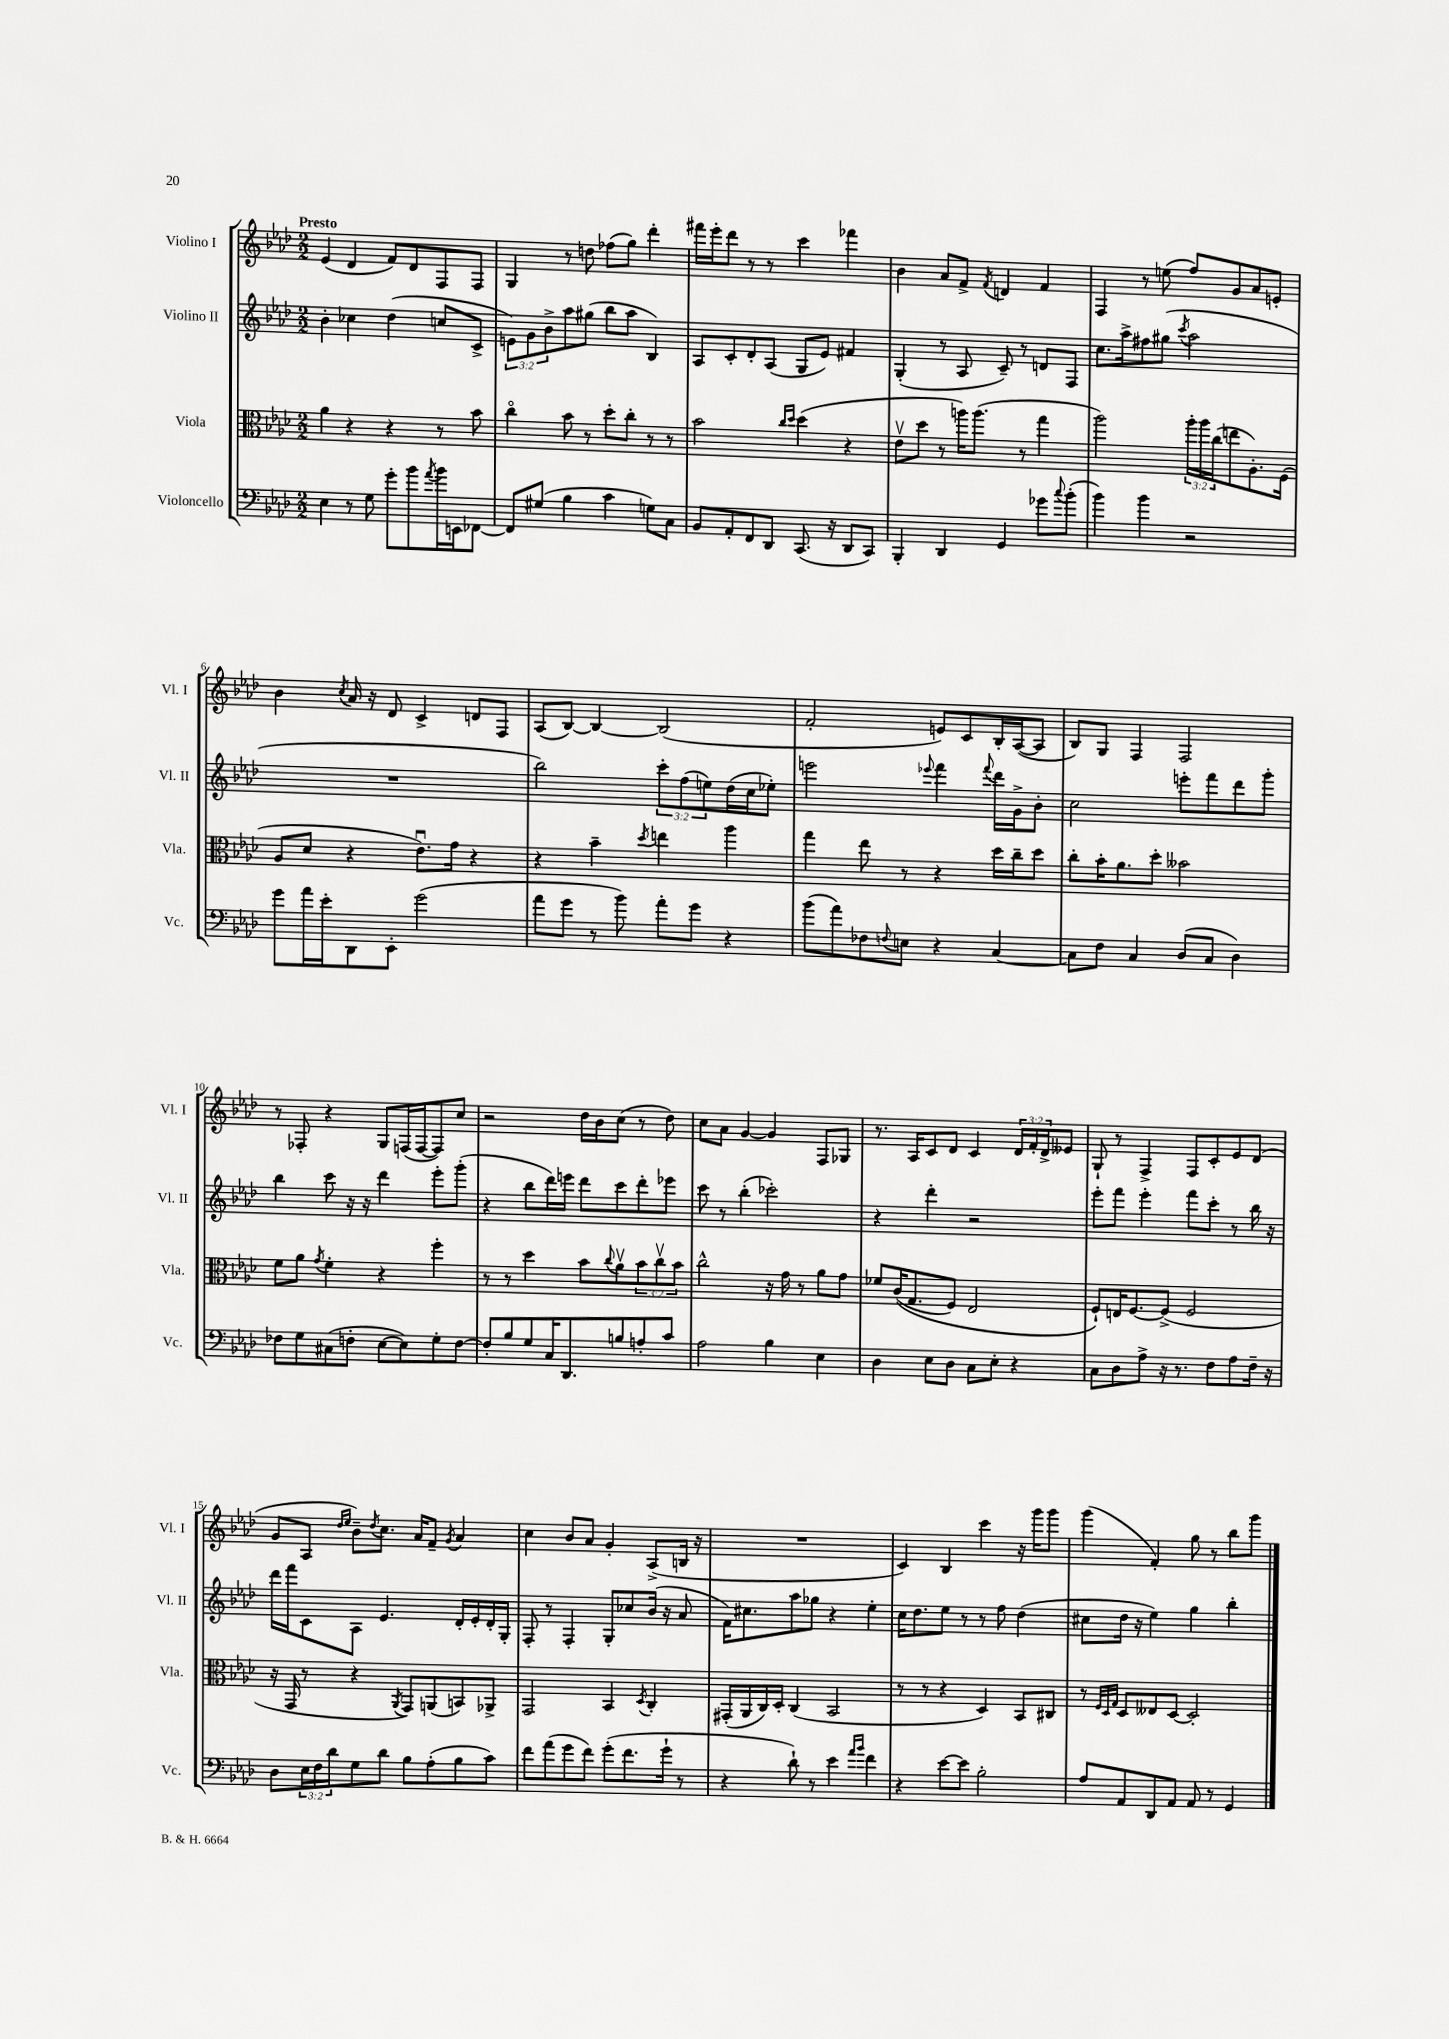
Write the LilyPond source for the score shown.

<<
\new StaffGroup <<
\new Staff = "s0" \with { instrumentName = "Violino I" shortInstrumentName = "Vl. I" } {
    \clef treble \key aes \major \numericTimeSignature \time 2/2 \override Staff.TupletNumber.text = #tuplet-number::calc-fraction-text \tempo "Presto"
    ees'4( des'4 f'8) des'8 f8 f8 |
    g4 r8 d''8 fes''8( g''8) des'''4-. |
    fis'''16 ees'''16-. des'''8 r8 r8 c'''4 fes'''4 |
    bes'4 aes'8 f'8-> \acciaccatura { f'8 } d'4 f'4 |
    f4 r8 e''8( f''8) g'8 aes'8 e'8-. |
    bes'4 \acciaccatura { c''8 } aes'16 r16 des'8 c'4-> d'8 f8 |
    aes8( bes8~) bes4~ bes2( |
    f'2-. e'8) c'8 bes16-. aes16~( aes8 |
    bes8) g8 f4 f2 |
    r8 fes8-. r4 g8 f16( f16~ f8) c''8 |
    r2 des''16 bes'16 c''8( r8 des''8) |
    c''8 aes'8 g'4~ g'4 f8 ges8 |
    r8. aes16 c'8 des'8 c'4 \tuplet 3/2 { des'16 f'16-. des'16-> } eeses'8 |
    g8-! r8 f4-> f8 c'8-. ees'8 des'8( |
    g'8 aes8 \grace { des''16 ees''16 } bes'8--) \acciaccatura { des''8 } c''8. aes'16 f'8-- \acciaccatura { g'8 } aes'4 |
    c''4 bes'8 aes'8 g'4-. aes8->( b16 r16 |
    R1 |
    c'4) bes4 c'''4 r16 g'''16 g'''8 |
    g'''4( f'4-.) g''8 r8 bes''8 g'''8 \bar "|." |
}
\new Staff = "s1" \with { instrumentName = "Violino II" shortInstrumentName = "Vl. II" } {
    \clef treble \key aes \major \numericTimeSignature \time 2/2 \override Staff.TupletNumber.text = #tuplet-number::calc-fraction-text
    bes'4-. ces''4 des''4( c''8 c'8-> |
    \tuplet 3/2 { e'8) g'8 bes'8-> } aes''8 gis''8( bes''8 aes''8 bes4) |
    aes8 c'8-. des'8-. aes8( g8 ees'8) fis'4 |
    g4-.( r8 aes8 c'8--) r8 d'8 f8 |
    c''8. aes''16-> fis''8 gis''8( \acciaccatura { c'''8 } aes''2 |
    R1 |
    bes''2) \tuplet 3/2 { c'''8-. f''8( e''8) } des''16( c''16 ees''8-.) |
    e'''2 \appoggiatura { ees'''8 } f'''4 \appoggiatura { f'''8 } des'''16 g'16-> bes'8-. |
    c''2 e'''8-. f'''8 des'''8 g'''8-. |
    bes''4 c'''8 r16 r16 des'''4 ees'''8-. g'''8-.( |
    r4 bes''8 des'''16) e'''16 des'''8 c'''8 des'''8-. ees'''8 |
    c'''8 r8 bes''4-.( ces'''2-.) |
    r4 des'''4-. r2 |
    ees'''8-. f'''8 ees'''4-. f'''8 c'''8-. r8 bes''16 r16 |
    des'''16 f'''16 c'8 aes8 ees'4. des'16-. ees'16-. des'16-. g16-. |
    f8-. r8 f4-. g8-. ces''8 bes'16( r16 aes'8 |
    f'16) cis''8. aes''8 ges''8 r4 ees''4-. |
    c''16 des''8. ees''8 r8 r8 f''8 des''4( |
    cis''8 des''16 r16 ees''4) g''4 bes''4-. \bar "|." |
}
\new Staff = "s2" \with { instrumentName = "Viola" shortInstrumentName = "Vla." } {
    \clef alto \key aes \major \numericTimeSignature \time 2/2 \override Staff.TupletNumber.text = #tuplet-number::calc-fraction-text
    aes'4 r4 r4 r8 bes'8 |
    c''4\flageolet bes'8 r8 des''8-. c''8-. r8 r8 |
    bes'2 \grace { c''16 des''16 } des''4( r4 |
    ees'8\upbow des''8 r8 a''16) a''8.( r8 g''4 |
    aes''2) \tuplet 3/2 { aes''16-. aes''16 c''16( } e''8 aes8.-.) f16( |
    aes8 des'8 r4 ees'8.\downbow) g'16 r4 |
    r4 bes'4-- \acciaccatura { des''8 } e''4 aes''4 |
    g''4 ees''8 r8 r4 des''16 c''16-- des''8 |
    c''8-. bes'16-. aes'8. des''8-. beses'2 |
    f'8 aes'8 \acciaccatura { g'8 } f'4-. r4 f''4-. |
    r8 r8 des''4 bes'8 \appoggiatura { c''8 } aes'8\upbow \tuplet 3/2 { bes'8 c''8\upbow bes'8 } |
    c''2-^ r16 g'16 r8 aes'8 g'8 |
    fes'8 c'16(\( g8. f8) ees2 |
    f8-!\) e16 f8.~ f8->( f2 |
    r16 g,16 r8 r4 \acciaccatura { aes,8 } g,8) a,8( b,8) aes,8-> |
    g,2 bes,4 \acciaccatura { des8 } c4-. |
    gis,16-.( aes,16 c16) des16-. c4( bes,2 |
    r8 r8 r4 des4) bes,8 cis8 |
    r8 \grace { f32 des32 g32 } des8 eeses8 des8~ des2-. \bar "|." |
}
\new Staff = "s3" \with { instrumentName = "Violoncello" shortInstrumentName = "Vc." } {
    \clef bass \key aes \major \numericTimeSignature \time 2/2 \override Staff.TupletNumber.text = #tuplet-number::calc-fraction-text
    ees4 r8 g8 g'8-. bes'8 \acciaccatura { aes'8 } bes'16 e,16 fes,8~ |
    fes,8 gis8( bes4 c'4 g8) c8 |
    bes,8 aes,8-. f,8 des,8 c,8.( r16 des,8 c,8) |
    bes,,4-. des,4 g,4 ges'8 \appoggiatura { c''8 } bes'8-.( |
    bes'4) bes'4 r2 |
    g'8 aes'16 ees'16-. des,8 ees,8-. g'2( |
    aes'8 g'8 r8 bes'8) aes'8-. g'8 r4 |
    bes'8( aes'8) fes8 \appoggiatura { f8 } e8 r4 c4~ |
    c8 f8 c4 des8( c8 des4) |
    fes8 g8 cis8( f8-. ees8~ ees8) g8-. f8~ |
    f8-. bes8 g8 c16 des,8. b8 a8-. c'8 |
    aes2 bes4 ees4 |
    des4 ees8 des8 c8 ees8-. r4 |
    c8 des8 aes8-> r16 r8. f8 aes8 f16-- r16 |
    des8 \tuplet 3/2 { ees16 f16 des'16 } g8 des'8 bes8 aes8-.( bes8 c'8) |
    f'8 aes'8( g'8 f'8) g'8-.( f'8. g'16-! r8 |
    r4 des'8-!) r8 ees'4 \grace { aes'16 bes'16 } f'4 |
    r4 ees'8~ ees'8 bes2-. |
    aes8 aes,8 des,8 aes,8 aes,8 r8 g,4 \bar "|." |
}
>>
>>
